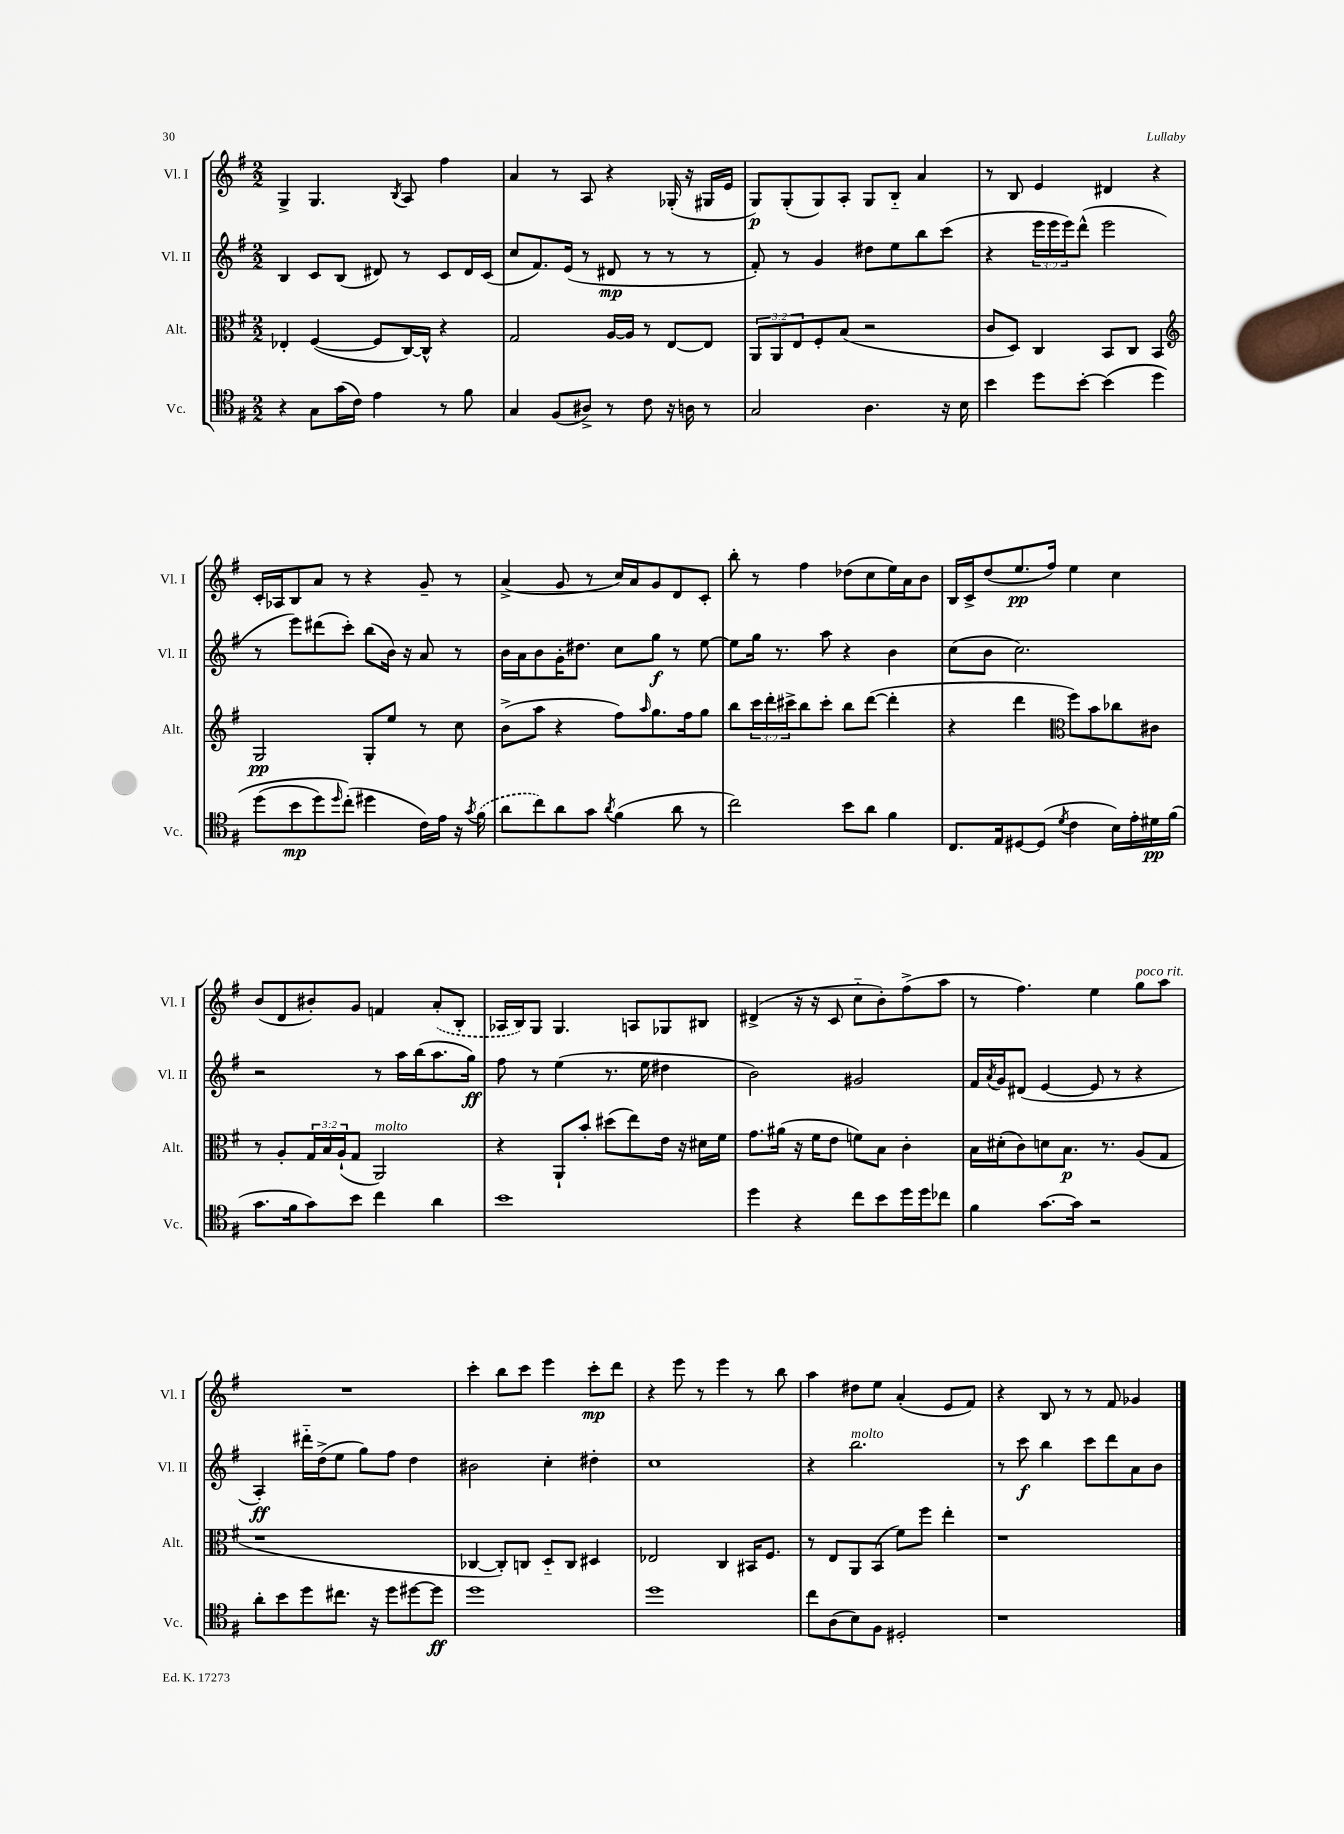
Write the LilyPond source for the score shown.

<<
\new StaffGroup <<
\new Staff = "s0" \with { instrumentName = "Vl. I" shortInstrumentName = "Vl. I" } {
    \clef treble \key g \major \numericTimeSignature \time 2/2
    g4-> g4. \acciaccatura { b8 } a8 fis''4 |
    a'4 r8 a8 r4 ges16-.( r16 gis16 e'16 |
    g8\p) g8-.( g8) a8-. g8 b8-_ a'4 |
    r8 b8 e'4 dis'4 r4 |
    c'16-. aes16 b8 a'8 r8 r4 g'8-- r8 |
    a'4->( g'8 r8 c''16) a'16 g'8 d'8 c'8-. |
    b''8-. r8 fis''4 des''8( c''8 e''16) a'16 b'8 |
    b16 c'16-> d''8( e''8.\pp fis''16) e''4 c''4 |
    b'8( d'8 bis'8-.) g'8 f'4 \once \slurDashed a'8-.( b8-. |
    aes16 b16) g8 g4. a8 ges8 bis8 |
    dis'4->( r16 r16 c'8 c''8-_ b'8-.) fis''8->( a''8 |
    r8 fis''4.) e''4 g''8^\markup { \italic "poco rit." } a''8 |
    R1 |
    c'''4-. b''8 c'''8 e'''4 c'''8-.\mp d'''8 |
    r4 e'''8 r8 e'''4 r8 b''8 |
    a''4 dis''8 e''8 a'4-.( e'8 fis'8) |
    r4 b8 r8 r8 fis'8 ges'4 \bar "|." |
}
\new Staff = "s1" \with { instrumentName = "Vl. II" shortInstrumentName = "Vl. II" } {
    \clef treble \key g \major \numericTimeSignature \time 2/2 \override Staff.TupletNumber.text = #tuplet-number::calc-fraction-text
    b4 c'8 b8( dis'8) r8 c'8 dis'16 c'16( |
    c''8 fis'8.) e'16( r8 dis'8\mp r8 r8 r8 |
    fis'8-.) r8 g'4 dis''8 e''8 b''8 c'''8( |
    r4 \tuplet 3/2 { e'''16 e'''16 e'''16) } d'''8-^( e'''2 |
    r8 e'''8) dis'''8( c'''8-.) b''8( b'16) r16 a'8 r8 |
    b'16 a'16 b'8 g'16-. dis''8. c''8 g''8\f r8 e''8~ |
    e''8 g''16 r8. a''8 r4 b'4 |
    c''8( b'8 c''2.) |
    r2 r8 a''16 b''16( a''8. g''16\ff) |
    fis''8 r8 e''4( r8. e''16 dis''4 |
    b'2) gis'2 |
    fis'16 \acciaccatura { a'8 } g'16 dis'8( e'4~ e'8 r8 r4 |
    a4-.\ff) dis'''16-_ d''16->( e''8 g''8) fis''8 d''4 |
    bis'2 c''4-. dis''4-. |
    c''1 |
    r4 b''2.^\markup { \italic "molto" } |
    r8 c'''8\f b''4 c'''8 d'''8 a'8 b'8 \bar "|." |
}
\new Staff = "s2" \with { instrumentName = "Alt." shortInstrumentName = "Alt." } {
    \clef alto \key g \major \numericTimeSignature \time 2/2 \override Staff.TupletNumber.text = #tuplet-number::calc-fraction-text
    ees4-. fis4~( fis8 c16~) c16-^ r4 |
    g2 a16~ a16 r8 e8~ e8 |
    \tuplet 3/2 { a,8 a,8 e8 } fis8-. b8( r2 |
    c'8 d8) c4 b,8 c8 b,4 |
    \clef treble g2\pp g8-. e''8 r8 c''8 |
    b'8->( a''8 r4 fis''8) \grace { a''16 } g''8. fis''16 g''8 |
    b''8 \tuplet 3/2 { c'''16 d'''16-. cis'''16-> } b''8 cis'''8-. b''8 d'''8~( d'''4-. |
    r4 d'''4 \clef alto fis''8) b'8 ces''8 cis'8 |
    r8 a8-. \tuplet 3/2 { g16 b16 a16-!( } g8 a,2^\markup { \italic "molto" }) |
    r4 a,8-! b'8-. dis''8( e''8) e'16 r16 dis'16 fis'16 |
    g'8. ais'16( r16 fis'16 e'8 f'8) b8 c'4-. |
    b16 dis'16-.( c'8) d'8 b8.\p r8. a8( g8 |
    r1 |
    ces4~ ces8-.) c8 d8-_ c8 dis4 |
    ees2 c4 bis,16 fis8. |
    r8 e8 a,8 b,8( fis'8) fis''8 e''4-. |
    r1 \bar "|." |
}
\new Staff = "s3" \with { instrumentName = "Vc." shortInstrumentName = "Vc." } {
    \clef tenor \key g \major \numericTimeSignature \time 2/2
    r4 g8 g'16( c'16) e'4 r8 fis'8 |
    g4 fis8( ais8->) r8 c'8 r16 a16 r8 |
    g2 a4. r16 b16 |
    b'4 d''8 b'8~-. b'4\( d''4 |
    d''8( b'8\mp d''8) \grace { d''16 } c''8-.(\) dis''4 c'16) e'16 r16 \acciaccatura { g'8 } \once \slurDashed fis'16( |
    a'8 c''8) a'8 g'8 \acciaccatura { a'8 } fis'4( a'8 r8 |
    c''2) b'8 a'8 fis'4 |
    c8. e16 dis8~ dis8( \acciaccatura { d'8 } c'4 b16) e'16-. dis'16\pp fis'16( |
    g'8. fis'16 g'8) b'8 c''4 a'4 |
    b'1 |
    d''4 r4 c''8 b'8 d''16 d''16 ces''8 |
    fis'4 g'8.~ g'16 r2 |
    a'8-. b'8 d''8 cis''8. r16 d''8 dis''8~ dis''8\ff |
    d''1 |
    d''1 |
    c''8 a8( b8) fis8 dis2-. |
    r1 \bar "|." |
}
>>
>>
\layout { \context { \Score \remove "Bar_number_engraver" } }
